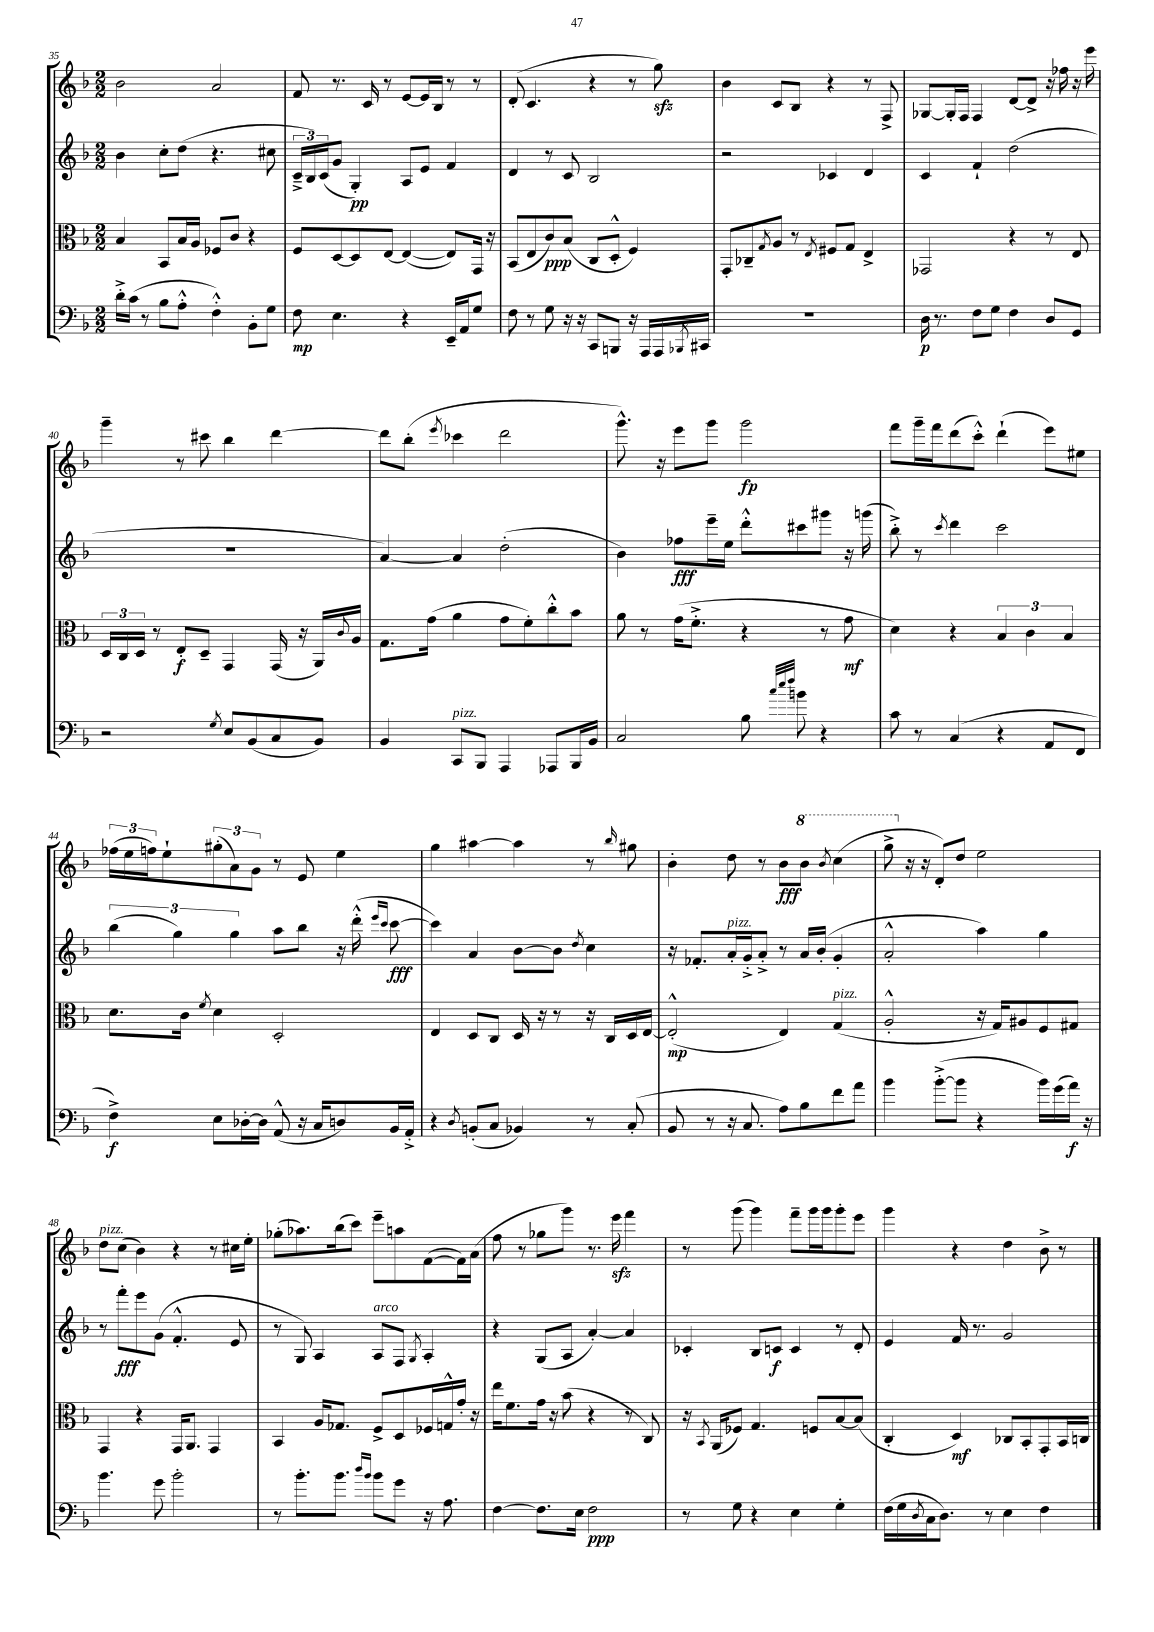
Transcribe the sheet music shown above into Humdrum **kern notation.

**kern	**kern	**kern	**kern
*staff4	*staff3	*staff2	*staff1
*clefF4	*clefC3	*clefG2	*clefG2
*k[b-]	*k[b-]	*k[b-]	*k[b-]
*M2/2	*M2/2	*M2/2	*M2/2
16d'^	4B-	4b-	2b-
(16c	.	.	.
8r	.	.	.
8B-	8BB-	8cc'	.
8A'^^	16B-	(8dd	.
.	16A	.	.
4F'^^)	8F-	4.r	2a
.	8c	.	.
8BB-'	4r	.	.
8G	.	8cc#	.
=	=	=	=
8F	8F	24c~^	8f
.	.	24B-)	.
.	.	(24c	.
4.E	[8D	8g	8.r
.	8D]	4G')	.
.	.	.	16c
.	[8E	.	8r
4r	(4E_	8A	[8e
.	.	8e	16e]
.	.	.	16B-
16EE~	8E])	4f	8r
16AA	.	.	.
8G	16GG	.	8r
.	16r	.	.
=	=	=	=
8F	(8BB-	4d	(8d'
8r	8E	.	4.c
8G	8c)	8r	.
16r	(8B-	8c	.
16r	.	.	.
8CC	8C	2B-	4r
8BBB	8D'^^	.	.
16r	4F)	.	8r
16AAA	.	.	.
16AAA	.	.	8gg)
8qBBB-	.	.	.
16CC#	.	.	.
=	=	=	=
1r	8GG'	2r	4b-
.	8C-~	.	.
.	8qG	.	.
.	8A	.	8c
.	8r	.	8B-
.	8qE	.	.
.	8F#	4c-	4r
.	8G	.	.
.	4E^	4d	8r
.	.	.	8F^
=	=	=	=
16D	2GG-	4c	[8G-
8.r	.	.	.
.	.	.	16G-']
.	.	.	16F
8F	.	4f`	4F
8G	.	.	.
4F	4r	(2dd	[8d
.	.	.	8d^]
8D	8r	.	16r
.	.	.	16ff-
8GG	8E	.	16r
.	.	.	16eee
=	=	=	=
2r	24D	1r	4ggg~
.	24C	.	.
.	24D	.	.
.	8r	.	.
.	8E'	.	8r
.	8D~	.	8ccc#
8qG	.	.	.
8E	4GG	.	4bb-
(8BB-	.	.	.
8C	(16GG	.	[4ddd
.	16r	.	.
8BB-)	16AA)	.	.
.	8qqc	.	.
.	16A	.	.
=	=	=	=
4BB-	8.G	[4a)	8ddd]
.	.	.	(8bb-'
.	(16g	.	.
.	.	.	8qeee
8CC	4a	4a]	4ccc-
8BBB-	.	.	.
4AAA	8g	(2dd'	2ddd
.	8f')	.	.
8AAA-	8cc'^^	.	.
16BBB-	8b-	.	.
16BB-	.	.	.
=	=	=	=
2C	8a	4b-)	8.ggg^^)
.	8r	.	.
.	.	.	16r
.	(16g	8ff-	8eee
.	8.f'^	.	.
.	.	16eee~	8ggg
.	.	16ee	.
8B-	4r	8ddd'^^	2ggg
32qqcc	.	.	.
32qqee	.	.	.
32qqff	.	.	.
8b	.	8ccc#	.
4r	8r	8ggg#	.
.	8g	16r	.
.	.	(16ggg	.
=	=	=	=
8c	4d)	8bb-'^)	8fff
8r	.	8r	16ggg~
.	.	.	16fff
.	.	8qccc	.
(4C	4r	4ddd	(8ddd
.	.	.	8ccc'^^)
4r	6B-	2ccc	(4ddd`
.	6c	.	.
8AA	.	.	8eee)
.	6B-	.	.
8FF	.	.	8ee#
=	=	=	=
4F^)	8.d	(6bb-	(24ff-
.	.	.	24ee
.	.	.	24ff)
.	.	.	8ee`
.	.	6gg)	.
.	16c	.	.
.	8qf	.	.
8E	4d	.	(12gg#'
.	.	6gg	12a)
[16D-'	.	.	.
.	.	.	12g
16D-]	.	.	.
(8AA^^	2D'	8aa	8r
16r	.	8bb-	8e
16C	.	.	.
8D)	.	16r	4ee
.	.	(16ddd'^^	.
.	.	16qqeee	.
.	.	16qqccc	.
16BB-	.	[8ccc	.
16AA'^	.	.	.
=	=	=	=
4r	4E	4ccc])	4gg
8qD	.	.	.
(8BB'	8D	4a	[4aa#
8C	8C	.	.
4BB-)	16D	[8b-	4aa#]
.	16r	.	.
.	8r	8b-]	.
.	.	8qdd	.
8r	16r	4cc	8r
.	16C	.	.
.	.	.	16qqbb-
(8C'	16D	.	8gg#
.	[16E	.	.
=	=	=	=
8BB-	(2E'^^]	16r	4b-'
.	.	8.f-'	.
8r	.	.	.
16r	.	16a'	8dd
8.C	.	16g'^	.
.	.	8a'^	8r
8A)	4E)	8r	8b-
8B-	.	16a	8bb-
.	.	(16b-'	.
.	.	.	8qbb-
8f	(4G	4g'	(4ccc
8a	.	.	.
=	=	=	=
4b-	2A'^^	2a'^^	8ggg^
.	.	.	16r
.	.	.	16r
([8b-'^	.	.	8d')
8b-]	.	.	8dd
4r	16r	4aa)	2ee
.	16G)	.	.
.	8A#	.	.
16b-)	8F	4gg	.
(16g	.	.	.
16a)	8G#	.	.
16r	.	.	.
=	=	=	=
4.b-	4GG	8r	8dd
.	.	8fff'	(8cc
.	4r	8eee	4b-)
8g	.	(8g	.
2b-'	16GG	4.f'^^	4r
.	8.AA	.	.
.	4GG	.	8r
.	.	8e	16cc#
.	.	.	16ee'
=	=	=	=
8r	4BB-	8r	(8gg-'
8.b-'	.	8G)	8.aa-)
.	16A	4A	.
8.b-	8.G-	.	(16bb-
.	.	.	8ccc)
16qqdd	.	.	.
16qqb-	.	.	.
8b-	8F^	8A	8eee~
8g	8D	8F	8aa
.	.	8qG	.
16r	16F-	4A'	([8f
8.A	16G^^	.	.
.	16g'	.	16f])
.	16r	.	(16a
=	=	=	=
[4F	16ee	4r	8ff
.	8.f	.	.
.	.	.	8r
8.F]	16g	(8G	8gg-
.	16r	.	.
.	(8b-	8A	8ggg)
16E	.	.	.
2F	4r	[4a')	8.r
.	.	.	16eee
.	8r	4a]	4fff
.	8C)	.	.
=	=	=	=
8r	16r	4c-'	8r
.	8qBB-	.	.
.	(16AA	.	.
8G	8F-)	.	(8ggg
4r	4.G	8B-	4ggg)
.	.	8c	.
4E	.	4c	8fff~
.	8F	.	16ggg
.	.	.	16ggg
4G'	[8B-	8r	8ggg'
.	(8B-]	8d'	8eee
=	=	=	=
(16F	4C'	4e	4ggg
16G	.	.	.
8qD	.	.	.
16C	.	.	.
8.D)	.	.	.
.	4D)	16f	4r
.	.	8.r	.
8r	.	.	.
4E	8C-	2g	4dd
.	8BB-'	.	.
4F	8GG'	.	8b-^
.	16BB-	.	8r
.	16C	.	.
==	==	==	==
*-	*-	*-	*-
